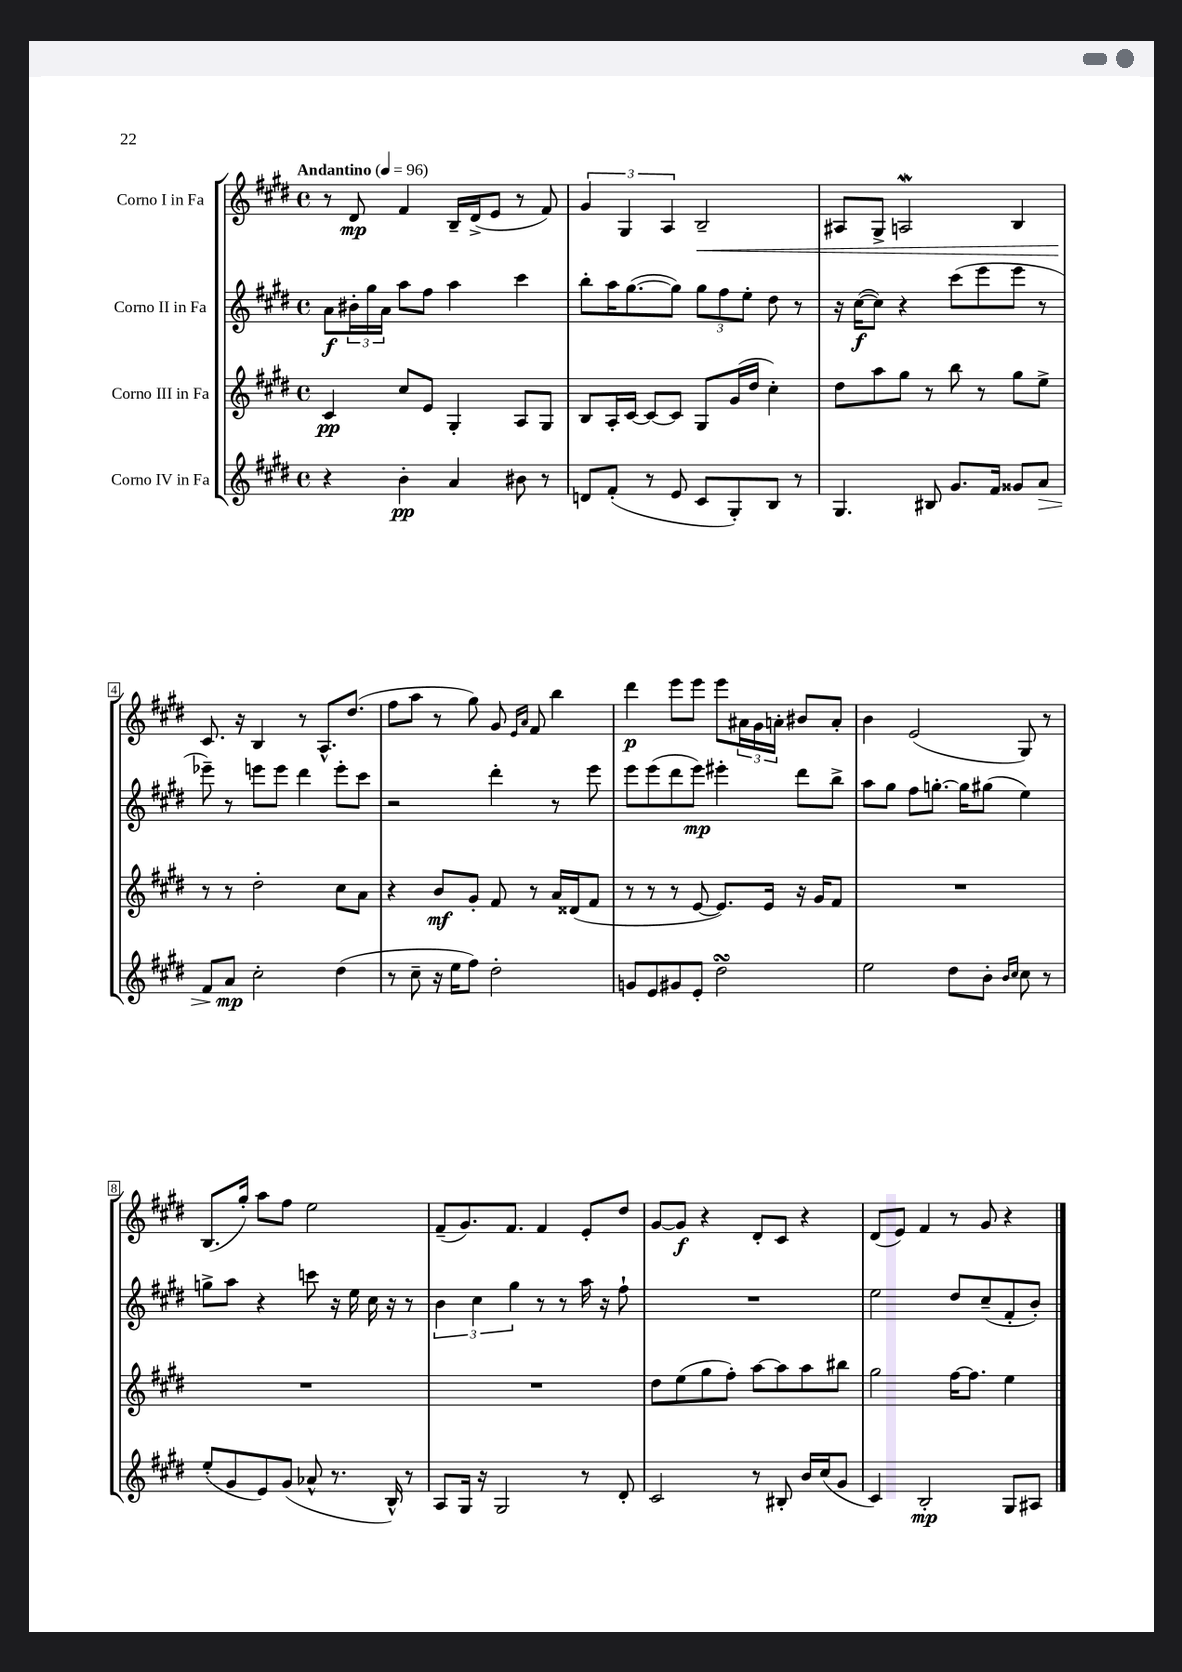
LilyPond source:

<<
\new StaffGroup <<
\new Staff = "s0" \with { instrumentName = "Corno I in Fa" } {
    \clef treble \key e \major \defaultTimeSignature \time 4/4 \tempo "Andantino" 4 = 96
    r8 dis'8\mp fis'4 b16-- dis'16->( e'8 r8 fis'8) |
    \tuplet 3/2 { gis'4 gis4 a4 } b2--\< |
    ais8 gis8-> a2\mordent b4 |
    cis'8.\! r16 b4 r8 a8.-^ dis''8.( |
    fis''8 a''8 r8 gis''8) gis'8 \grace { e'16 a'16 } fis'8 b''4 |
    dis'''4\p e'''8 e'''8 e'''8 \tuplet 3/2 { ais'16 gis'16 a'16-. } bis'8 a'8-. |
    b'4 e'2( gis8) r8 |
    b8.( gis''16-.) a''8 fis''8 e''2 |
    fis'8--( gis'8.) fis'8. fis'4 e'8-. dis''8 |
    gis'8~ gis'8\f r4 dis'8-. cis'8 r4 |
    dis'8( e'8) fis'4 r8 gis'8 r4 \bar "|." |
}
\new Staff = "s1" \with { instrumentName = "Corno II in Fa" } {
    \clef treble \key e \major \defaultTimeSignature \time 4/4
    a'8\f \tuplet 3/2 { bis'16-. gis''16 a'16 } a''8 fis''8 a''4 cis'''4 |
    b''8-. a''16 gis''8.~( gis''8) \tuplet 3/2 { gis''8 fis''8 e''8-. } dis''8 r8 |
    r16 cis''16~\f( cis''8) r4 cis'''8( e'''8 e'''8 r8 |
    ees'''8--) r8 e'''8 e'''8 dis'''4 e'''8-. cis'''8 |
    r2 dis'''4-. r8 e'''8 |
    e'''8 e'''8( dis'''8 e'''8\mp) eis'''4-. dis'''8 b''8-> |
    a''8 gis''8 fis''8 g''8.~-. g''16 gis''8( e''4) |
    g''8-> a''8 r4 c'''8 r16 e''16 cis''16 r16 r8 |
    \tuplet 3/2 { b'4 cis''4 gis''4 } r8 r8 a''16 r16 fis''8-! |
    R1 |
    e''2 dis''8 cis''8--( fis'8-. b'8-.) \bar "|." |
}
\new Staff = "s2" \with { instrumentName = "Corno III in Fa" } {
    \clef treble \key e \major \defaultTimeSignature \time 4/4
    cis'4\pp cis''8 e'8 gis4-. a8 gis8 |
    b8 a16-. cis'16~ cis'8~ cis'8 gis8 gis'16( dis''16 cis''4-.) |
    dis''8 a''8 gis''8 r8 b''8 r8 gis''8 e''8-> |
    r8 r8 dis''2-. cis''8 a'8 |
    r4 b'8\mf gis'8-. fis'8 r8 a'16 disis'16( fis'8 |
    r8 r8 r8 e'8~ e'8.) e'16 r16 gis'16 fis'8 |
    R1 |
    R1 |
    R1 |
    dis''8 e''8( gis''8 fis''8-.) a''8~ a''8 a''8 bis''8 |
    gis''2 fis''16~ fis''8. e''4 \bar "|." |
}
\new Staff = "s3" \with { instrumentName = "Corno IV in Fa" } {
    \clef treble \key e \major \defaultTimeSignature \time 4/4
    r4 b'4-.\pp a'4 bis'8 r8 |
    d'8 fis'8-.( r8 e'8 cis'8 gis8-.) b8 r8 |
    gis4. bis8 gis'8. fis'16 gisis'8 a'8\> |
    fis'8 a'8\mp\! cis''2-. dis''4( |
    r8 cis''8-- r16 e''16 fis''8) dis''2-. |
    g'8 e'8 gis'8 e'8-. dis''2\turn |
    e''2 dis''8 b'8-. \grace { b'16 cis''16 } cis''8 r8 |
    e''8-.( gis'8 e'8) gis'8( aes'8-^ r8. b16-^) r8 |
    a8 gis16 r16 gis2 r8 dis'8-. |
    cis'2 r8 bis8-. b'16 cis''16( gis'8 |
    cis'4) b2-.\mp gis8 ais8 \bar "|." |
}
>>
>>
\layout { \context { \Score \override BarNumber.stencil = #(make-stencil-boxer 0.1 0.3 ly:text-interface::print) } }
